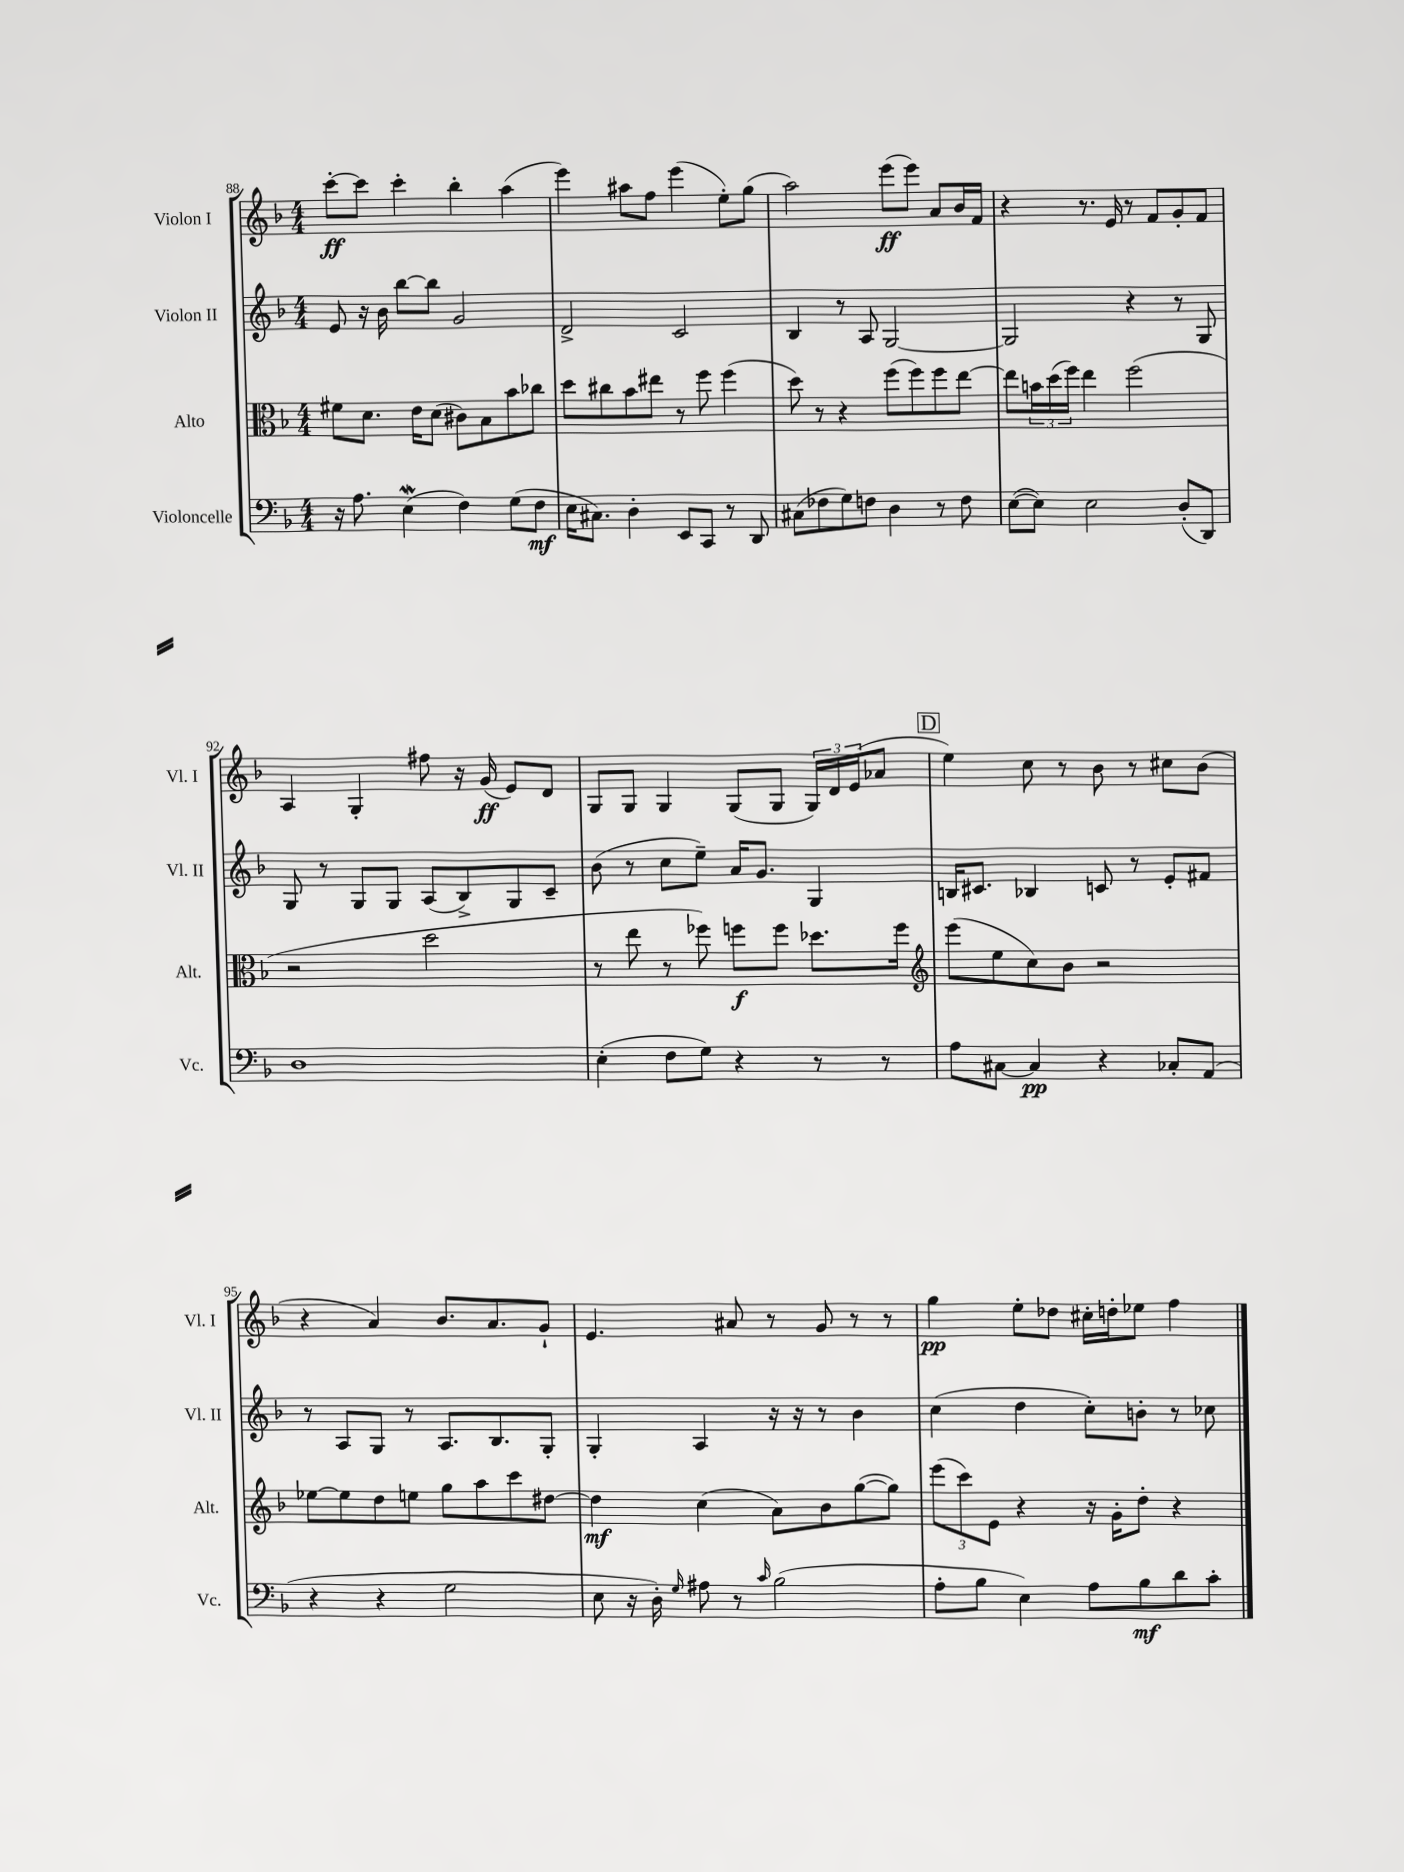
<<
\new StaffGroup <<
\new Staff = "s0" \with { instrumentName = "Violon I" shortInstrumentName = "Vl. I" } {
    \clef treble \key f \major \numericTimeSignature \time 4/4
    c'''8~-.\ff c'''8 c'''4-. bes''4-. a''4( |
    e'''4) ais''8 f''8 e'''4( e''8-.) g''8( |
    a''2) e'''8\ff( e'''8) a'8 bes'16 f'16 |
    r4 r8. e'16 r8 f'8 g'8-. f'8 |
    a4 g4-. fis''8 r16 g'16\ff( e'8) d'8 |
    g8 g8 g4 g8( g8 \tuplet 3/2 { g16) d'16 e'16( } aes'8 |
    \mark \markup { \box "D" } e''4) c''8 r8 bes'8 r8 cis''8 bes'8( |
    r4 a'4) bes'8. a'8. g'8-! |
    e'4. ais'8 r8 g'8 r8 r8 |
    g''4\pp e''8-. des''8 cis''16-. d''16-. ees''8 f''4 \bar "|." |
}
\new Staff = "s1" \with { instrumentName = "Violon II" shortInstrumentName = "Vl. II" } {
    \clef treble \key f \major \numericTimeSignature \time 4/4
    e'8 r16 bes'16 bes''8~ bes''8 g'2 |
    d'2-> c'2 |
    bes4 r8 a8 g2~ |
    g2 r4 r8 g8 |
    g8 r8 g8 g8 a8( bes8->) g8 c'8-- |
    bes'8( r8 c''8 e''8--) a'16 g'8. g4 |
    \mark \markup { \box "D" } b16 cis'8. bes4 c'8 r8 e'8-. fis'8 |
    r8 a8 g8 r8 a8. bes8. g8-. |
    g4-. a4 r16 r16 r8 bes'4 |
    c''4( d''4 c''8-.) b'8-. r8 ces''8 \bar "|." |
}
\new Staff = "s2" \with { instrumentName = "Alto" shortInstrumentName = "Alt." } {
    \clef alto \key f \major \numericTimeSignature \time 4/4
    fis'8 d'8. e'16 d'8( cis'8) bes8 bes'8 ces''8 |
    d''8 cis''8 bes'8 eis''8 r8 f''8 f''4( |
    d''8) r8 r4 f''8( f''8) f''8 e''8~ |
    e''8 \tuplet 3/2 { b'16 d''16( f''16) } e''4 f''2( |
    r2 d''2 |
    r8 e''8 r8 fes''8) f''8\f f''8 des''8. f''16 |
    \mark \markup { \box "D" } \clef treble e'''8( e''8 c''8) bes'8 r2 |
    ees''8~ ees''8 d''8 e''8 g''8 a''8 c'''8 dis''8~ |
    dis''4\mf c''4( a'8) bes'8 g''8~( g''8) |
    \tuplet 3/2 { e'''8( c'''8) e'8 } r4 r16 g'16-. d''8-. r4 \bar "|." |
}
\new Staff = "s3" \with { instrumentName = "Violoncelle" shortInstrumentName = "Vc." } {
    \clef bass \key f \major \numericTimeSignature \time 4/4
    r16 a8. e4\mordent( f4) g8( f8\mf |
    e16 cis8.) d4-. e,8 c,8 r8 d,8 |
    cis8( fes8 g8) f8 d4 r8 f8 |
    e8~( e8) e2 d8-.( d,8) |
    d1 |
    e4-.( f8 g8) r4 r8 r8 |
    \mark \markup { \box "D" } a8 cis8~ cis4\pp r4 ces8-. a,8( |
    r4 r4 g2 |
    e8 r16 d16-.) \grace { g16 } ais8 r8 \grace { c'16 } bes2( |
    a8-. bes8 e4) a8 bes8\mf d'8 c'8-. \bar "|." |
}
>>
>>
\layout { \context { \Score currentBarNumber = #88 } }
